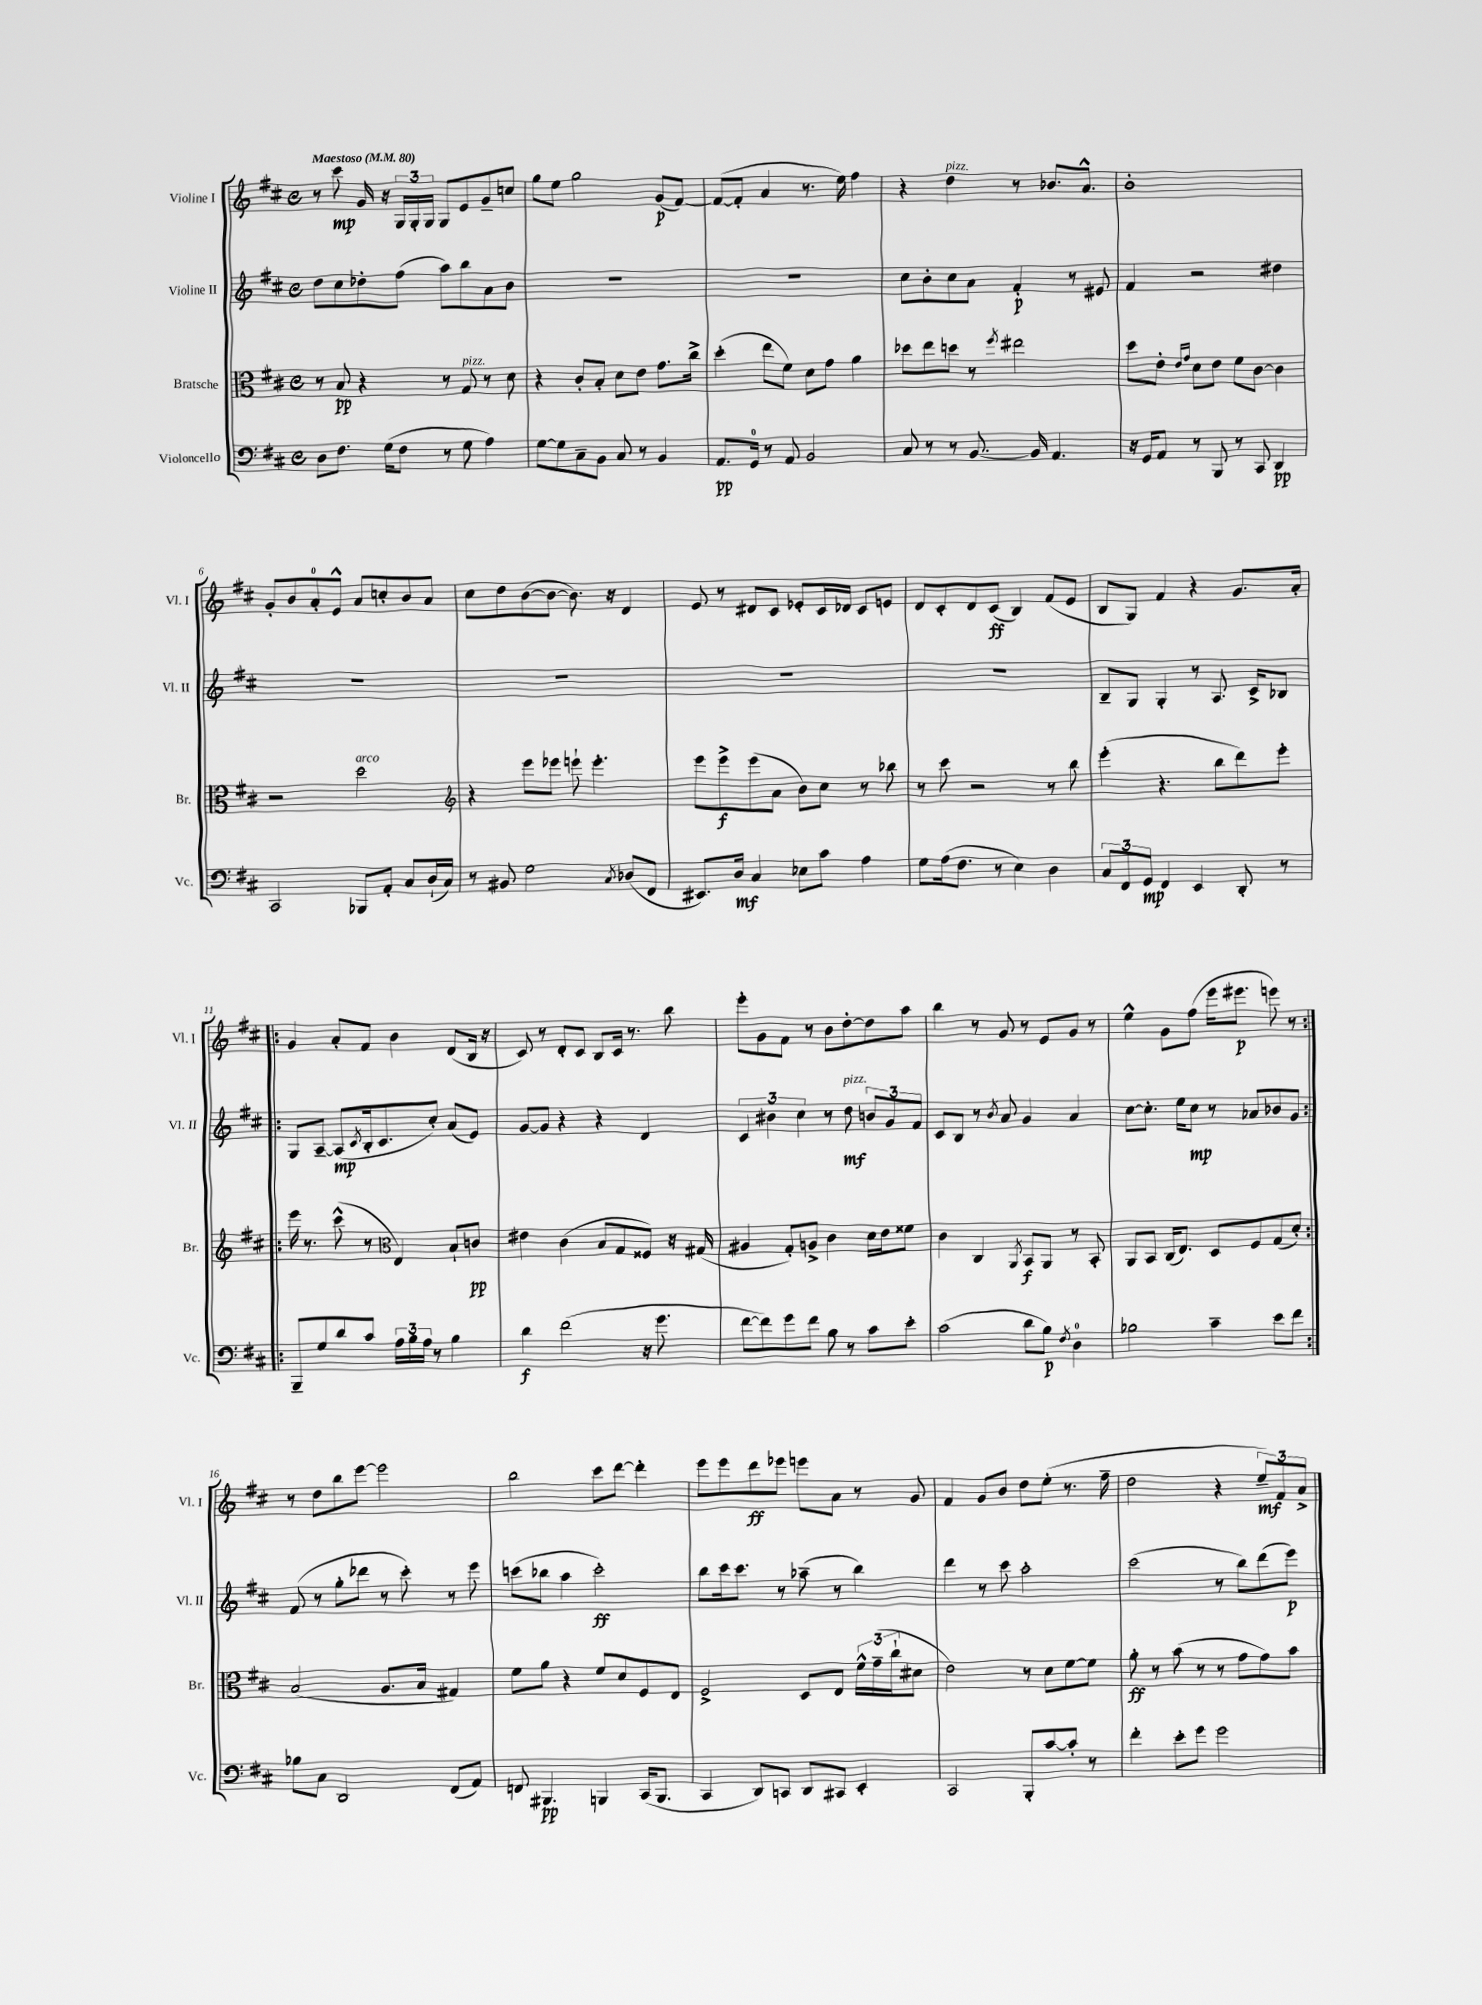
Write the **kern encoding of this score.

**kern	**dynam	**kern	**dynam	**kern	**dynam	**kern	**dynam
*part4	*part4	*part3	*part3	*part2	*part2	*part1	*part1
*staff4	*staff4	*staff3	*staff3	*staff2	*staff2	*staff1	*staff1
*I"Violoncello	*	*I"Bratsche	*	*I"Violine II	*	*I"Violine I	*
*I'Vc.	*	*I'Br.	*	*I'Vl. II	*	*I'Vl. I	*
*clefF4	*	*clefC3	*	*clefG2	*	*clefG2	*
*k[f#c#]	*	*k[f#c#]	*	*k[f#c#]	*	*k[f#c#]	*
*M4/4	*	*M4/4	*	*M4/4	*	*M4/4	*
*met(c)	*	*met(c)	*	*met(c)	*	*met(c)	*
*MM80	*	*MM80	*	*MM80	*	*MM80	*
=1	=1	=1	=1	=1	=1	=1	=1
!	!	!	!	!	!	!LO:TX:a:B:t=Maestoso	!
8D\L	.	8r	.	8dd\L	.	8r	.
8.F#\J	.	8B/	pp	8cc#\	.	8ccc#\	mp
.	.	4r	.	8dd-X'\	.	16g/	.
(16G\KL	.	.	.	.	.	16r	.
8F#\J	.	.	.	(8ff#\J	.	24G/LL	.
.	.	.	.	.	.	24G'/	.
.	.	.	.	.	.	24G/JJ	.
8r	.	8r	.	8aa\L)	.	8G/L	.
!	!	!LO:TX:a:i:t=pizz.	!	!	!	!	!
8G\	.	8G/	.	8bb\	.	8e/	.
4A\)	.	8r	.	8a\	.	8g~/	.
.	.	8d\	.	8b\J	.	8ccn/J	.
=2	=2	=2	=2	=2	=2	=2	=2
[8G\L	.	4r	.	1r	.	8gg\L	.
8G\]	.	.	.	.	.	8ee\J	.
8C#~\	.	8c#'/L	.	.	.	2gg\	.
8BB\J	.	8B'/J	.	.	.	.	.
8C#/	.	8d\L	.	.	.	.	.
8r	.	8e\J	.	.	.	.	.
4BB/	.	8.g\L	.	.	.	(8g/L	p
.	.	.	.	.	.	[8f#/J)	.
.	.	16cc#^\Jk	.	.	.	.	.
=3	=3	=3	=3	=3	=3	=3	=3
8.AA/L	pp	(4dd'\	.	1r	.	(8f#/L_	.
.	.	.	.	.	.	8f#'/J]	.
16GG/Jk	.	.	.	.	.	.	.
8r	.	8ee\L	.	.	.	4a/	.
8AA/	.	8f#\J)	.	.	.	.	.
2BB/	.	8d\L	.	.	.	8.r	.
.	.	8g\J	.	.	.	.	.
.	.	.	.	.	.	16ee\)	.
.	.	4a\	.	.	.	4ff#\	.
=4	=4	=4	=4	=4	=4	=4	=4
8C#/	.	8dd-X\L	.	8cc#\L	.	4r	.
8r	.	8ee\	.	8b'\	.	.	.
!	!	!	!	!	!	!LO:TX:a:i:t=pizz.	!
8r	.	8ddn\J	.	8cc#\	.	4dd\	.
[8.BB/	.	8r	.	8a\J	.	.	.
.	.	8qff#/	.	.	.	.	.
.	.	2ee#X\	.	4f#'/	p	8r	.
16BB/]	.	.	.	.	.	.	.
4.AA/	.	.	.	.	.	8.b-X/L	.
.	.	.	.	8r	.	.	.
.	.	.	.	.	.	8.a^^/J	.
.	.	.	.	8e#X/	.	.	.
=5	=5	=5	=5	=5	=5	=5	=5
16r	.	8dd\L	.	4f#/	.	1b'	.
16GG/KL	.	.	.	.	.	.	.
8AA/J	.	8e'\J	.	.	.	.	.
.	.	16qqe/LL	.	.	.	.	.
.	.	16qqg/JJ	.	.	.	.	.
8r	.	8d\L	.	2r	.	.	.
8BBB/	.	8e\J	.	.	.	.	.
8r	.	8f#\L	.	.	.	.	.
8CC#/	.	[8c#\J	.	.	.	.	.
4DD/	pp	4c#\]	.	4dd#X\	.	.	.
!!LO:LB:g=z
=6	=6	=6	=6	=6	=6	=6	=6
2CC#/	.	2r	.	1r	.	8g'/L	.
.	.	.	.	.	.	8b/	.
.	.	.	.	.	.	8a'/	.
.	.	.	.	.	.	8e^^/J	.
!	!	!LO:TX:a:i:t=arco	!	!	!	!	!
8BBB-X/L	.	2dd\	.	.	.	8a/L	.
8AA'/J	.	.	.	.	.	8ccn'/	.
8C#/L	.	.	.	.	.	8b/	.
(16D`/L	.	.	.	.	.	8a/J	.
16C#/JJ)	.	.	.	.	.	.	.
=7	=7	=7	=7	=7	=7	=7	=7
*	*	*clefG2	*	*	*	*	*
8r	.	4r	.	1r	.	8cc#\L	.
8BB#X/	.	.	.	.	.	8dd\	.
2G\	.	8eee\L	.	.	.	([8b\	.
.	.	8eee-X\J	.	.	.	8b\J_	.
.	.	8eeen`\	.	.	.	8.b\])	.
.	.	4.eee'\	.	.	.	.	.
.	.	.	.	.	.	16r	.
8qC#/	.	.	.	.	.	.	.
(8D-X/L	.	.	.	.	.	4d/	.
8FF#/J	.	.	.	.	.	.	.
=8	=8	=8	=8	=8	=8	=8	=8
8.EE#X/L)	.	8eee\L	.	1r	.	8e/	.
.	.	8eee^\	f	.	.	8r	.
16D/Jk	mf	.	.	.	.	.	.
4C#/	.	(8eee\	.	.	.	8d#X/L	.
.	.	8a\J	.	.	.	8c#/J	.
8E-X\L	.	8b\L)	.	.	.	8e-X'/L	.
8c#\J	.	8cc#\J	.	.	.	16c#/L	.
.	.	.	.	.	.	16d-X/JJ	.
4A\	.	8r	.	.	.	8c#/L	.
.	.	8bb-X\	.	.	.	8en/J	.
=9	=9	=9	=9	=9	=9	=9	=9
8G\L	.	8r	.	1r	.	8d/L	.
(16A\k	.	8ccc#\	.	.	.	8c#'/	.
8.F#\J	.	.	.	.	.	.	.
.	.	2r	.	.	.	8d/	.
8r	.	.	.	.	.	(8c#/J	ff
4E\)	.	.	.	.	.	4B/)	.
4D\	.	8r	.	.	.	(8f#/L	.
.	.	8bb\	.	.	.	8e/J	.
=10	=10	=10	=10	=10	=10	=10	=10
12C#/L	.	(4eee'\	.	8B~/L	.	8B/L	.
12FF#/	.	.	.	.	.	.	.
.	.	.	.	8G/J	.	8G/J)	.
12GG/J	mp	.	.	.	.	.	.
4FF#/	.	4.r	.	4G'/	.	4f#/	.
4EE/	.	.	.	8r	.	4r	.
.	.	8bb\L	.	8.A/	.	.	.
8DD'/	.	8ddd\)	.	.	.	8.g/L	.
.	.	.	.	16c#^/KL	.	.	.
8r	.	8eee'\J	.	8B-X/J	.	.	.
.	.	.	.	.	.	16a'/Jk	.
!!LO:LB:g=z
=11!|:	=11!|:	=11!|:	=11!|:	=11!|:	=11!|:	=11!|:	=11!|:
8BBB~/L	.	16eee\	.	8G/L	.	4g/	.
.	.	8.r	.	.	.	.	.
8G/	.	.	.	[8A~/J	.	.	.
8d/	.	(8ccc#^^\	.	(8A/L]	mp	8a'/L	.
.	.	.	.	8qc#/	.	.	.
8c#/J	.	8r	.	16B'/k	.	8f#/J	.
.	.	.	.	8.c#/	.	.	.
*	*	*clefC3	*	*	*	*	*
24A\LL	.	4E/)	.	.	.	4b\	.
24B\	.	.	.	.	.	.	.
24A\JJ	.	.	.	.	.	.	.
8r	.	.	.	8cc#'/J)	.	.	.
4B\	.	8B`/L	.	(8a/L	.	(8d/L	.
.	.	8cn/J	pp	8e/J)	.	16B/Jk	.
.	.	.	.	.	.	16r	.
=12	=12	=12	=12	=12	=12	=12	=12
4d\	f	4e#X\	.	[8g/L	.	8c#/)	.
.	.	.	.	8g/J]	.	8r	.
(2f#\	.	(4c#\	.	4r	.	8d'/L	.
.	.	.	.	.	.	8c#/J	.
.	.	8B/L	.	4r	.	8B/L	.
.	.	8G/	.	.	.	16c#/Jk	.
.	.	.	.	.	.	8.r	.
16r	.	8F##X/J)	.	4d/	.	.	.
8.g\	.	.	.	.	.	.	.
.	.	16r	.	.	.	8bb\	.
.	.	(16G#X/	.	.	.	.	.
=13	=13	=13	=13	=13	=13	=13	=13
[8f#\L	.	4A#X/	.	6c#/	.	8eee'\L	.
8f#\])	.	.	.	.	.	8g\	.
.	.	.	.	6b#X\	.	.	.
8g\	.	8G'/L)	.	.	.	8f#\J	.
.	.	.	.	6cc#\	.	.	.
8f#\J	.	8An^/J	.	.	.	8r	.
8B\	.	4c#\	.	8r	.	8b\L	.
!	!	!	!	!LO:TX:a:i:t=pizz.	!	!	!
8r	.	.	.	8dd\	mf	[8dd'\	.
8c#\L	.	16d\LL	.	12bn/L	.	8dd\]	.
.	.	16e\J	.	.	.	.	.
.	.	.	.	12g/	.	.	.
8e'\J	.	8f##X\J	.	.	.	8aa\J	.
.	.	.	.	12f#/J	.	.	.
=14	=14	=14	=14	=14	=14	=14	=14
(2c#\	.	4c#\	.	8c#/L	.	4bb\	.
.	.	.	.	8B/J	.	.	.
.	.	4C#/	.	8r	.	8r	.
.	.	.	.	8qb/	.	.	.
.	.	.	.	8a/	.	8g/	.
.	.	8qAA/	.	.	.	.	.
8d\L	.	8BB/L	f	4g/	.	8r	.
8B\J)	p	8AA/J	.	.	.	8e/L	.
8qF#/	.	.	.	.	.	.	.
4D\	.	8r	.	4a/	.	8g/J	.
.	.	8BB'/	.	.	.	8r	.
=15	=15	=15	=15	=15	=15	=15	=15
2B-X\	.	8AA/L	.	[8cc#\L	.	4ee^^\	.
.	.	8BB/J	.	8.cc#'\J]	.	.	.
.	.	(16C#/KL	.	.	.	8g\L	.
.	.	8.E/J)	.	16ee\KL	.	.	.
.	.	.	.	8cc#\J	mp	(8ff#\J	.
4c#~\	.	8D/L	.	8r	.	16eee\KL	.
.	.	.	.	.	.	8.eee#X\J	p
.	.	8F#/	.	8a-X/L	.	.	.
8e\L	.	(8G/	.	8b-X/	.	8eeen\)	.
8f#\J	.	8d'/J)	.	8g/J	.	8r	.
!!LO:LB:g=z
=16:|!	=16:|!	=16:|!	=16:|!	=16:|!	=16:|!	=16:|!	=16:|!
8B-X\L	.	(2B/	.	(8f#/	.	8r	.
8C#\J	.	.	.	8r	.	8dd\L	.
2DD/	.	.	.	8gg'\L	.	8bb\	.
.	.	.	.	8ddd-X\J	.	[8eee\J	.
.	.	8.A/L	.	8r	.	2eee\]	.
.	.	.	.	8ccc#'\)	.	.	.
.	.	16B/Jk	.	.	.	.	.
(8FF#/L	.	4G#X/)	.	8r	.	.	.
8AA/J)	.	.	.	8eee\	.	.	.
=17	=17	=17	=17	=17	=17	=17	=17
8FFn/	.	8f#\L	.	(8cccn\L	.	2bb\	.
4.BBB#X/	pp	8a\J	.	8bb-X\J	.	.	.
.	.	4r	.	4aa\	.	.	.
4BBBn/	.	8f#/L	.	2ccc'\)	ff	8ccc#\L	.
.	.	8d/	.	.	.	[8ddd\J	.
(16CC#/KL	.	8F#/	.	.	.	4ddd'\]	.
8.BBB/J	.	.	.	.	.	.	.
.	.	8E/J	.	.	.	.	.
=18	=18	=18	=18	=18	=18	=18	=18
4CC#/	.	2F#^/	.	8bb\L	.	8eee\L	.
.	.	.	.	16ccc#\k	.	8eee\	.
.	.	.	.	8.ccc#\J	.	.	.
8DD/L)	.	.	.	.	.	8ddd\	ff
8CCn/J	.	.	.	8r	.	8eee-X\J	.
8DD/L	.	8D/L	.	(8aa-X~\	.	8eeen\L	.
8CC#X/J	.	8E/J	.	8r	.	8a\J	.
4EE'/	.	24f#^^\LL	.	4bb\)	.	8r	.
.	.	(24g~\	.	.	.	.	.
.	.	24cc#`\J	.	.	.	.	.
.	.	8d#X\J	.	.	.	8g/	.
=19	=19	=19	=19	=19	=19	=19	=19
2CC#/	.	2e\)	.	4ddd\	.	4f#/	.
.	.	.	.	8r	.	8g/L	.
.	.	.	.	8ccc#\	.	8b/J	.
8BBB'/L	.	8r	.	2aa'\	.	8dd\L	.
[8c#/	.	8d\L	.	.	.	(8ee'\J	.
8c#'/J]	.	[8f#\	.	.	.	8.r	.
8r	.	8f#\J]	.	.	.	.	.
.	.	.	.	.	.	16ff#~\	.
=20	=20	=20	=20	=20	=20	=20	=20
4f#'\	.	8a'\	ff	(2ccc#\	.	2dd\	.
.	.	8r	.	.	.	.	.
8e'\L	.	(8b\	.	.	.	.	.
8g\J	.	8r	.	.	.	.	.
2g\	.	8r	.	8r	.	4r	.
.	.	8g\L	.	8bb\L)	.	.	.
.	.	8g\)	.	(8ddd\	.	12ee~/L)	mf
.	.	.	.	.	.	12f#/	.
.	.	8b\J	.	8eee\J)	p	.	.
.	.	.	.	.	.	12a^/J	.
==	==	==	==	==	==	==	==
*-	*-	*-	*-	*-	*-	*-	*-
